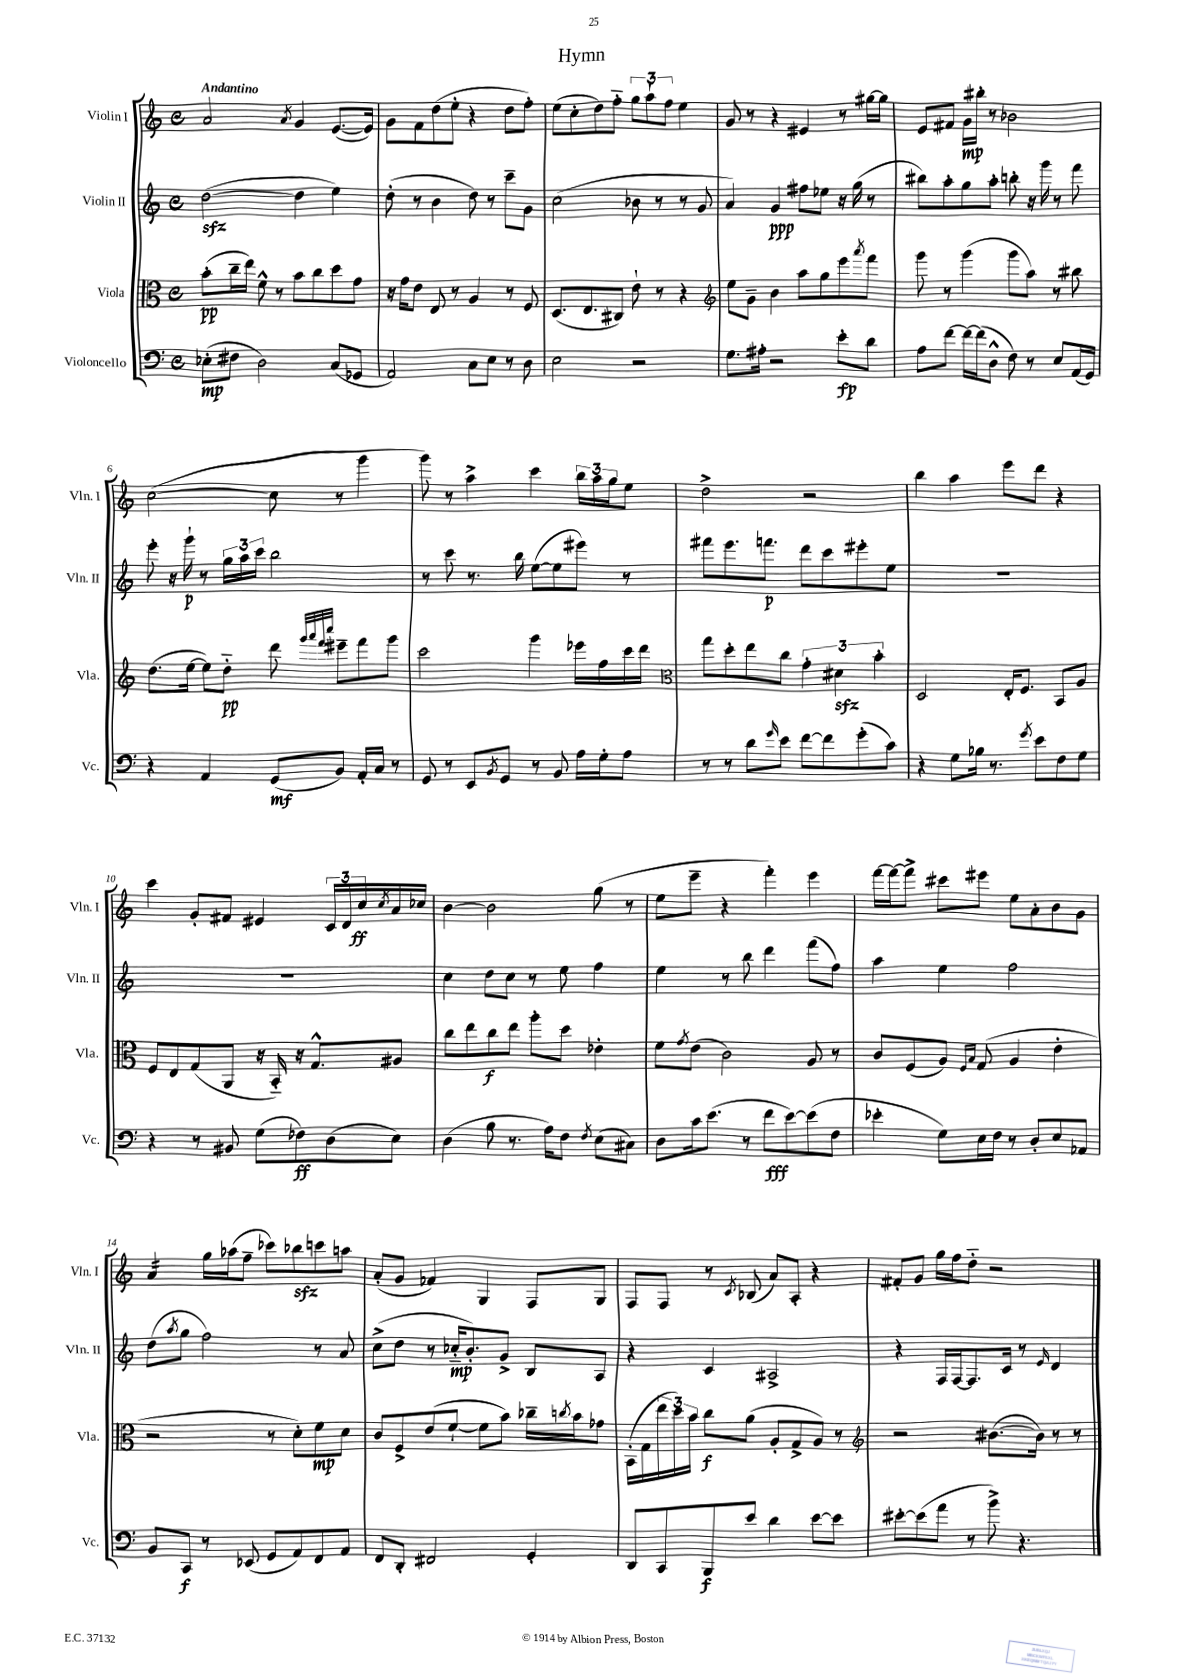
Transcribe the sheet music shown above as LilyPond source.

\header { title = "Hymn" }
<<
\new StaffGroup <<
\new Staff = "s0" \with { instrumentName = "Violin I" shortInstrumentName = "Vln. I" } {
    \clef treble \key c \major \defaultTimeSignature \time 4/4 \tempo "Andantino"
    a'2 \acciaccatura { a'8 } g'4 e'8.~( e'16) |
    g'8 f'8 d''8( e''8-. r4 d''8 f''8-.) |
    e''8( c''8-. d''8) f''8-_ \tuplet 3/2 { g''8 a''8-! f''8 } e''4 |
    g'8 r8 r4 eis'4 r8 gis''16~ gis''16 |
    e'8 fis'8 g'16\mp bis''16-. r8 bes'2 |
    c''2~( c''8 r8 g'''4 |
    g'''8) r8 a''4-> c'''4 \tuplet 3/2 { b''16 a''16 g''16 } e''8 |
    d''2-> r2 |
    b''4 a''4 e'''8 d'''8 r4 |
    c'''4 g'8-. fis'8 eis'4 \tuplet 3/2 { c'16 d'16 c''16\ff } \acciaccatura { c''8 } a'16 ces''16 |
    b'4~ b'2 g''8( r8 |
    e''8 e'''8-- r4 f'''4-.) e'''4 |
    f'''16~ f'''16~ f'''8-> cis'''8 eis'''8 e''8 a'8-. b'8 g'8 |
    a'4:16 g''16 aes''16( f''8-- ces'''8) bes''8\sfz c'''8 a''8 |
    a'8-.( g'8 fes'4) g4 f8 g8 |
    f8 f8 r8 \acciaccatura { c'8 } bes8( a'8) a8-. r4 |
    fis'8-. g'8 g''16 f''16 d''8-_ r2 \bar "|." |
}
\new Staff = "s1" \with { instrumentName = "Violin II" shortInstrumentName = "Vln. II" } {
    \clef treble \key c \major \defaultTimeSignature \time 4/4
    d''2~\sfz( d''4 e''4) |
    d''8-.( r8 b'4 d''8) r8 c'''8-- g'8 |
    c''2( bes'8 r8 r8 g'8 |
    a'4) g'4\ppp fis''8 ees''8 r16 g''16( r8 |
    bis''8) a''8-. g''8 a''8-. b''8-. r16 g'''16 r8 f'''8 |
    e'''8-. r16 g'''16-!\p r8 \tuplet 3/2 { g''16 a''16 c'''16 } b''2 |
    r8 c'''8 r8. b''16 e''8~( e''8 eis'''8) r8 |
    fis'''8 e'''8. f'''8.\p d'''8 c'''8 eis'''8-. e''8 |
    R1 |
    R1 |
    c''4 d''8 c''8 r8 e''8 f''4 |
    e''4 r8 b''8 d'''4 f'''8( f''8) |
    a''4 e''4 f''2 |
    d''8( \acciaccatura { a''8 } g''8 f''2) r8 a'8 |
    c''8->( d''8 r8 ces''16-_\mp b'8.-.) g'8-> b8 a8 |
    r4 c'4 ais2-> |
    r4 f16 f16~ f8. c'16 r8 \grace { e'16 } d'4 \bar "|." |
}
\new Staff = "s2" \with { instrumentName = "Viola" shortInstrumentName = "Vla." } {
    \clef alto \key c \major \defaultTimeSignature \time 4/4
    b'8-.\pp( c''16-- e''16) f'8-^ r8 b'8 c''8 d''8 g'8 |
    r16 g'16 e'8 e8 r8 a4 r8 f8 |
    d8.( e8. cis8) e'8-! r8 r4 |
    \clef treble e''8 g'8-- b'4 a''8 g''8 e'''8 \acciaccatura { a'''8 } f'''8 |
    g'''8 r8 g'''4( g'''8 a''8) r8 bis''8 |
    d''8.( e''16~ e''8) d''8-_\pp d'''8 \grace { g'''32 a'''32 f'''32 c''''32 } eis'''8-- f'''8 g'''8 |
    c'''2 g'''4 ees'''16 f''16 c'''16 d'''16 |
    \clef alto g''8 d''8-. e''8 c''8 \tuplet 3/2 { g'4-. dis'4\sfz b'4-. } |
    d2 e16-. f8. b,8 a8 |
    f8 e8 g8( a,8 r16 b,16-_) r16 g8.-^ ais8 |
    c''8 e''8 c''8\f e''8 a''8-. d''8 ees'4-. |
    f'8 \acciaccatura { g'8 } e'8( c'2) a8 r8 |
    c'8 f8( a8) \grace { f16 b16 } g8( a4 e'4-. |
    r2 r8 d'8-.) f'8\mp d'8 |
    c'8 f8-> e'8( f'8~-! f'8 b'8) ces''16-- \acciaccatura { c''8 } b'16 ges'8 |
    b,16-.( g16 \tuplet 3/2 { e''16 d''16) b'16 } c''8\f a'8( a8-. g8-> a8) r8 |
    \clef treble r2 bis'8.~( bis'16) r8 r8 \bar "|." |
}
\new Staff = "s3" \with { instrumentName = "Violoncello" shortInstrumentName = "Vc." } {
    \clef bass \key c \major \defaultTimeSignature \time 4/4
    ees8-.\mp( fis8 d2) c8( ges,8 |
    a,2) c8 e8 r8 d8 |
    e2 r2 |
    g8. ais16-. r2 e'8-.\fp d'8 |
    a8 f'8~ f'16~ f'16( d8-^ f8) r8 e8 a,16( g,16) |
    r4 a,4 g,8\mf( b,8) a,16-. c16 r8 |
    g,8 r8 e,8 \acciaccatura { b,8 } g,8 r8 b,8 a16 g16-. a8 |
    r8 r8 d'8 \grace { g'16 } e'8 f'8~ f'8 g'8-.( c'8) |
    r4 g8 bes16 r8. \acciaccatura { g'8 } e'8 f8 g8 |
    r4 r8 bis,8 g8( fes8\ff) d8( e8) |
    d4( b8 r8. a16) f8 \acciaccatura { f8 } e8( cis8) |
    d8 c'16 e'8.( r8 f'8\fff e'8~) e'8( f8 |
    ees'4-. g8) e16 f16 r8 d8-. e8 aes,8 |
    b,8 c,8\f r8 ees,8( g,8 a,8) f,8 a,8 |
    f,8 d,8-. fis,2 g,4-. |
    d,8 c,8 b,,8\f e'8 d'4 e'8~ e'8 |
    eis'8~-. eis'8( a'8 r8 b'8->) r4. \bar "|." |
}
>>
>>
